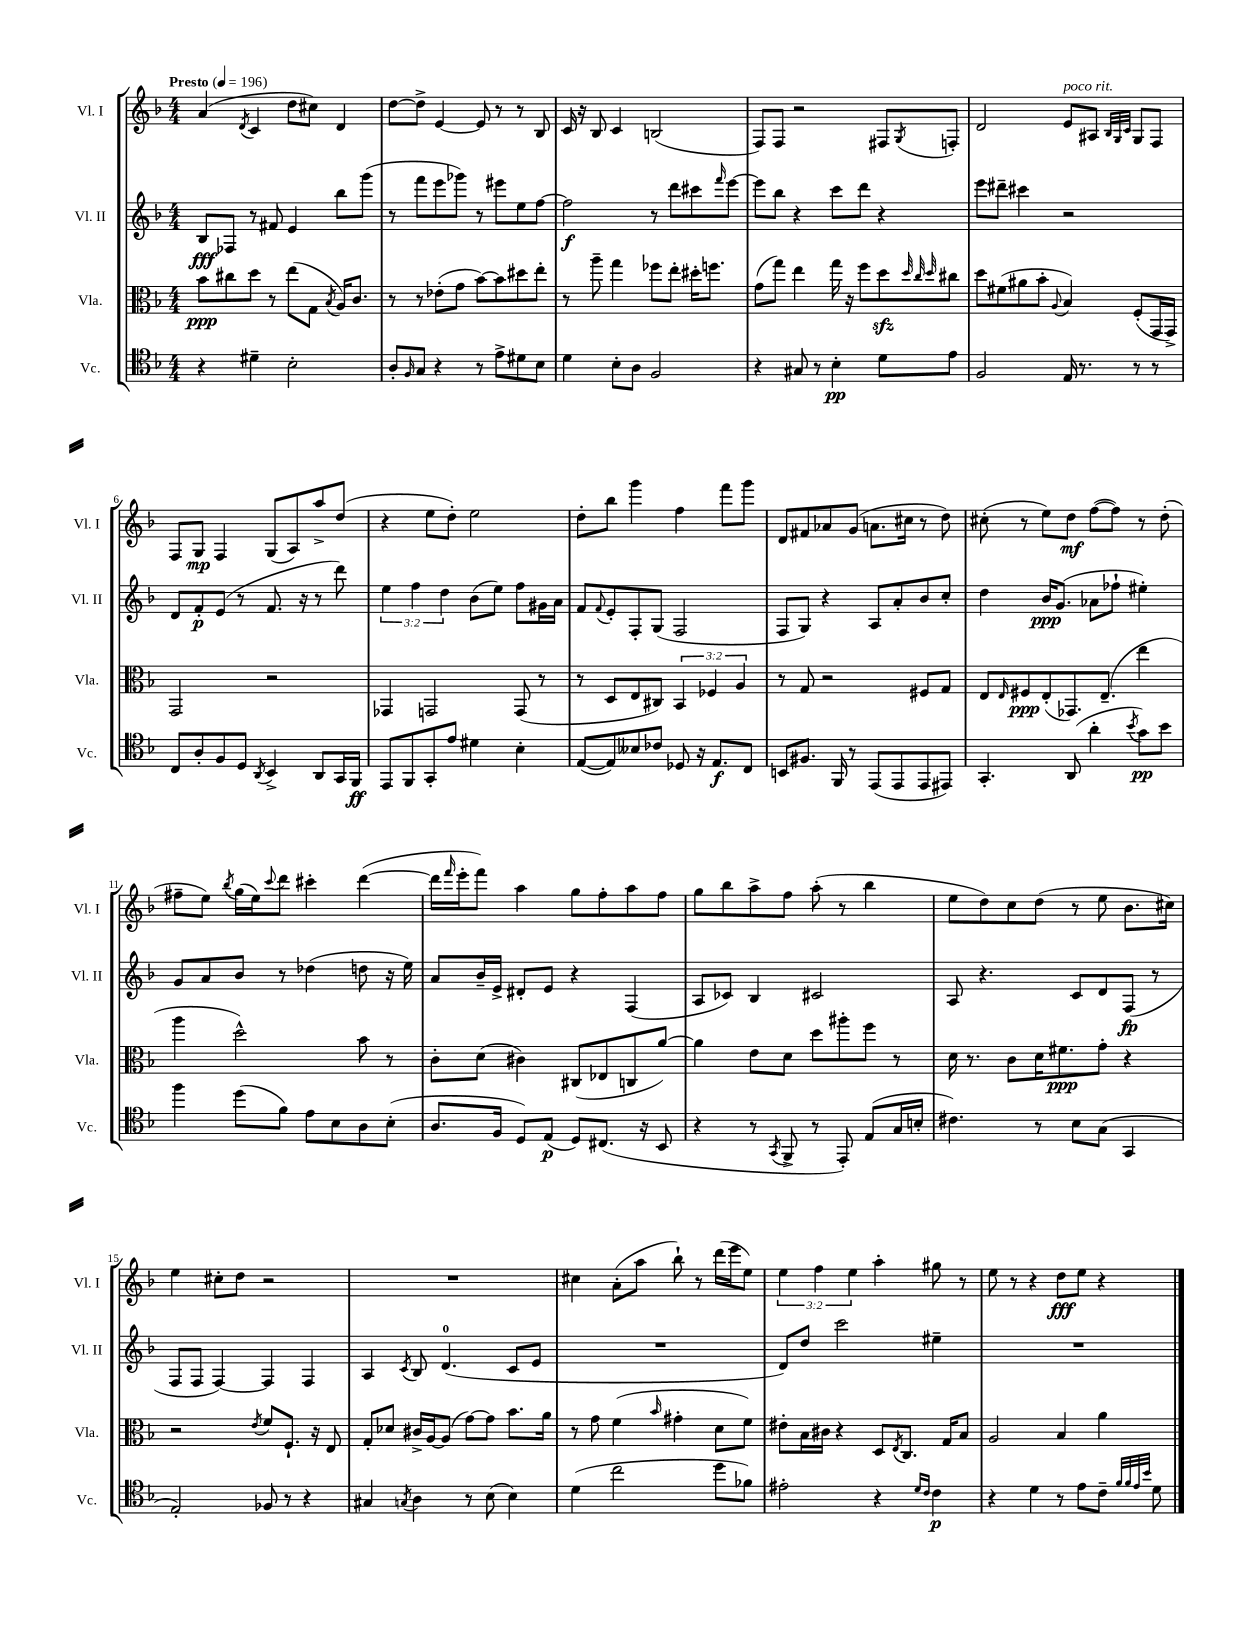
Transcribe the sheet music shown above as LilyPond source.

<<
\new StaffGroup <<
\new Staff = "s0" \with { instrumentName = "Vl. I" shortInstrumentName = "Vl. I" } {
    \clef treble \key f \major \numericTimeSignature \time 4/4 \override Staff.TupletNumber.text = #tuplet-number::calc-fraction-text \tempo "Presto" 4 = 196
    a'4( \acciaccatura { d'8 } c'4 d''8 cis''8) d'4 |
    d''8~ d''8-> e'4~ e'8 r8 r8 bes8 |
    c'16 r16 bes8 c'4 b2( |
    f8) f8 r2 fis8 \acciaccatura { g8 } f8-. |
    d'2 e'8^\markup { \italic "poco rit." } ais8 \grace { bes32 g32 c'32 } g8 f8 |
    f8 g8\mp f4 g8( a8) a''8-> d''8( |
    r4 e''8 d''8-.) e''2 |
    d''8-. bes''8 g'''4 f''4 f'''8 g'''8 |
    d'8 fis'8 aes'8 g'8( a'8. cis''16 r8 d''8) |
    cis''8-.( r8 e''8) d''8\mf f''8~( f''8) r8 d''8-.( |
    fis''8-- e''8) \acciaccatura { bes''8 } g''16( e''16) \appoggiatura { c'''8 } d'''8 cis'''4-. d'''4~( |
    d'''16 \grace { f'''16 } e'''16-. f'''8) a''4 g''8 f''8-. a''8 f''8 |
    g''8 bes''8 a''8-> f''8 a''8-.( r8 bes''4 |
    e''8 d''8) c''8 d''8( r8 e''8 bes'8. cis''16) |
    e''4 cis''8-. d''8 r2 |
    R1 |
    cis''4 a'8-.( a''8 bes''8-!) r8 d'''16( e'''16 e''8) |
    \tuplet 3/2 { e''4 f''4 e''4 } a''4-. gis''8 r8 |
    e''8 r8 r4 d''8\fff e''8 r4 \bar "|." |
}
\new Staff = "s1" \with { instrumentName = "Vl. II" shortInstrumentName = "Vl. II" } {
    \clef treble \key f \major \numericTimeSignature \time 4/4 \override Staff.TupletNumber.text = #tuplet-number::calc-fraction-text
    bes8\fff fes8 r8 fis'8 e'4 bes''8 g'''8( |
    r8 f'''8 e'''8 ges'''8) r8 eis'''8 e''8 f''8~ |
    f''2\f r8 d'''8 cis'''8 \grace { f'''16 } e'''8~ |
    e'''8 bes''8 r4 c'''8 d'''8 r4 |
    e'''8 dis'''8-- cis'''4 r2 |
    d'8 f'8-.\p e'8( r8 f'8. r16 r8 d'''8) |
    \tuplet 3/2 { e''4 f''4 d''4 } bes'8( e''8) f''8 gis'16 a'16 |
    f'8 \appoggiatura { f'8 } e'8-. f8-. g8( f2 |
    f8 g8) r4 a8 a'8-. bes'8 c''8-. |
    d''4 bes'16\ppp g'8.( aes'8 fes''8-! eis''4-.) |
    g'8 a'8 bes'8 r8 des''4( d''8 r16 e''16) |
    a'8 bes'16-- e'16-> dis'8-. e'8 r4 f4( |
    a8 ces'8) bes4 cis'2 |
    a8 r4. c'8 d'8 f8\fp( r8 |
    f8 f8 f4~) f4 f4 |
    a4 \acciaccatura { c'8 } bes8 d'4.-0( c'8 e'8 |
    R1 |
    d'8) d''8 c'''2 eis''4-- |
    R1 \bar "|." |
}
\new Staff = "s2" \with { instrumentName = "Vla." shortInstrumentName = "Vla." } {
    \clef alto \key f \major \numericTimeSignature \time 4/4 \override Staff.TupletNumber.text = #tuplet-number::calc-fraction-text
    bes'8\ppp cis''8 d''8 r8 e''8( g8 \acciaccatura { bes8 } a16) c'8. |
    r8 r8 ees'8-.( g'8 bes'8~) bes'8 dis''8 e''8-. |
    r8 a''8-- g''4 fes''8 e''8-. dis''16-. f''8. |
    g'8( g''8) e''4 g''16 r16 f''8 d''8\sfz \grace { d''32 c''32 d''32 } cis''8 |
    d''8 fis'8( ais'8 bes'8-. \appoggiatura { a8 } bes4) f8-.( g,16 g,16->) |
    g,2 r2 |
    ges,4 g,2 g,8( r8 |
    r8 d8 e8 cis8) \tuplet 3/2 { bes,4 fes4 a4 } |
    r8 g8 r2 fis8 g8 |
    e8 \grace { e16 } fis8\ppp e8-.( ges,8.) e8.--( e''4 |
    a''4 d''2-^) bes'8 r8 |
    c'8-. d'8( cis'4) cis8( ees8 c8 a'8~) |
    a'4 e'8 d'8 d''8 ais''8-. f''8 r8 |
    d'16 r8. c'8 d'16 fis'8.\ppp g'8-. r4 |
    r2 \acciaccatura { e'8 } f'8 f8.-! r16 e8 |
    g8-. des'8 cis'16-> a16~ a8( g'8~) g'8 bes'8. a'16 |
    r8 g'8 f'4( \grace { bes'16 } gis'4-. d'8 f'8) |
    eis'8-. bes16 cis'16 r4 d8 \acciaccatura { e8 } c8. g16 bes8 |
    a2 bes4 a'4 \bar "|." |
}
\new Staff = "s3" \with { instrumentName = "Vc." shortInstrumentName = "Vc." } {
    \clef tenor \key f \major \numericTimeSignature \time 4/4
    r4 dis'4-- bes2-. |
    a8-. \grace { f16 } g8 r4 r8 e'8-> dis'8 bes8 |
    d'4 bes8-. a8 f2 |
    r4 gis8 r8 bes4-.\pp d'8 e'8 |
    f2 e16 r8. r8 r8 |
    c8 a8-. f8 d8 \acciaccatura { a,8 } bes,4-> a,8 g,16 f,16\ff |
    e,8 f,8 g,8-. e'8 dis'4 bes4-. |
    e8~( e8) beses8 ces'8 des8 r16 e8.\f c8 |
    b,8 fis8. f,16 r8 e,8( e,8 e,8 eis,8) |
    g,4.-. a,8( a'4-. \acciaccatura { bes'8 } g'8\pp) bes'8 |
    f''4 d''8( f'8) e'8 bes8 a8 bes8-.( |
    a8. f16 d8) e8\p( d8) cis8.( r16 bes,8 |
    r4 r8 \acciaccatura { g,8 } f,8-> r8 e,8-.) e8( g16 b16-. |
    cis'4.) r8 bes8 g8( g,4 |
    e2-.) fes8 r8 r4 |
    gis4 \acciaccatura { g8 } a4 r8 bes8( bes4) |
    d'4( c''2 d''8 fes'8) |
    eis'2-. r4 \grace { d'16 c'16 } c'4\p |
    r4 d'4 r8 e'8 c'8-- \grace { f'32 f'32 e'32 bes'32 } d'8 \bar "|." |
}
>>
>>
